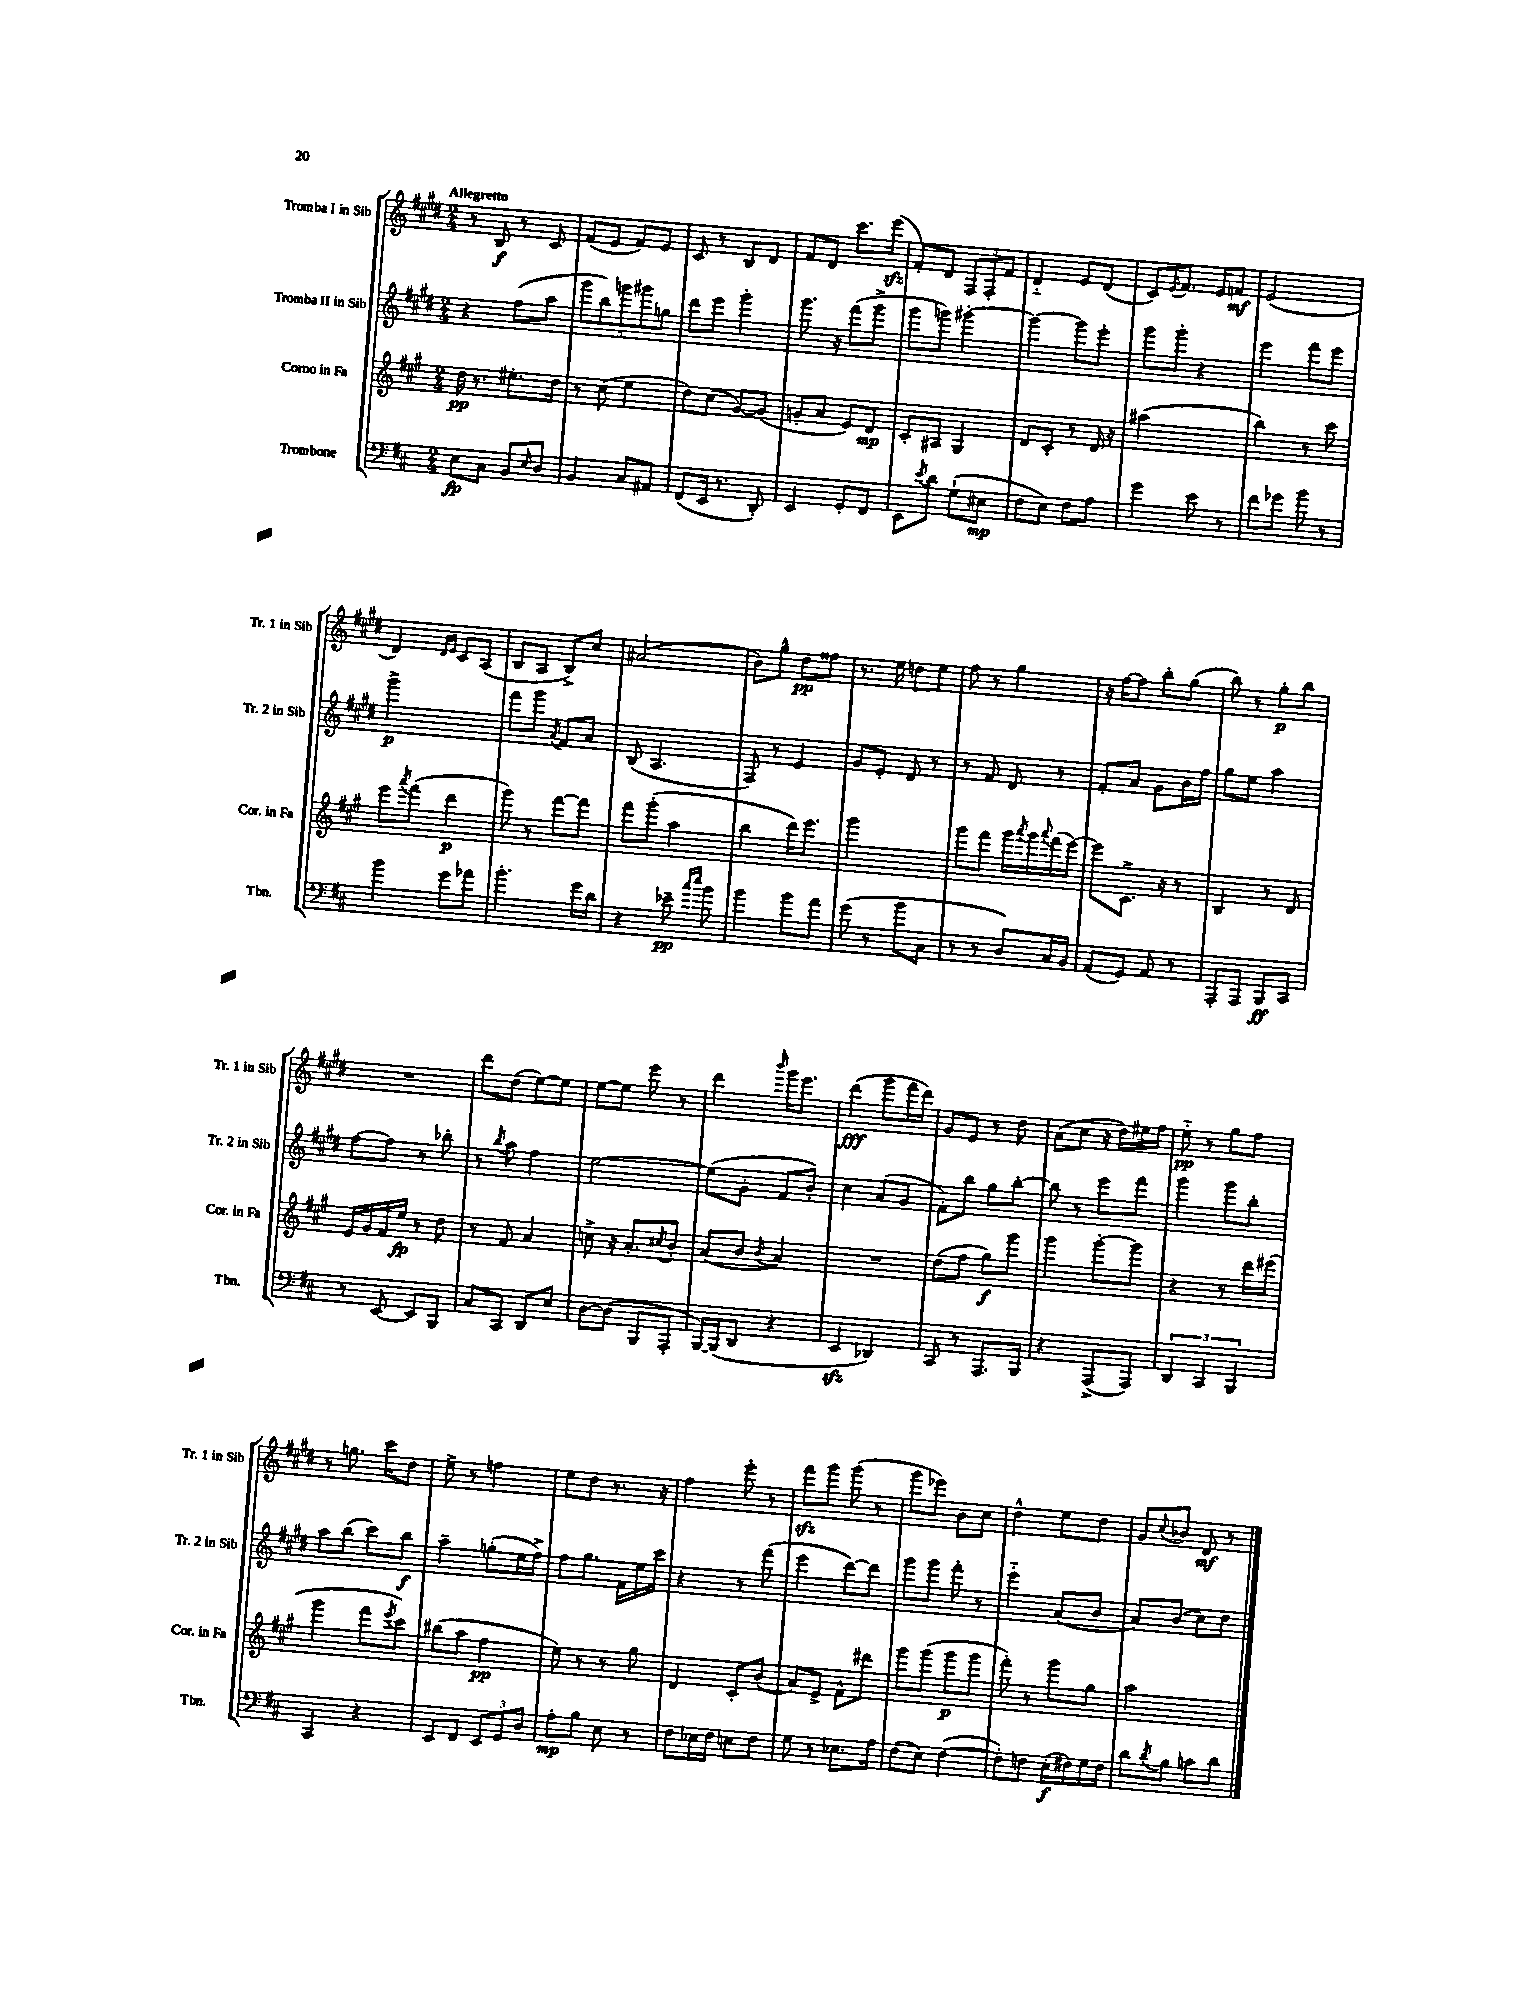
<<
\new StaffGroup <<
\new Staff = "s0" \with { instrumentName = "Tromba I in Sib" shortInstrumentName = "Tr. 1 in Sib" } {
    \clef treble \key e \major \numericTimeSignature \time 2/4 \tempo "Allegretto"
    r8 b8\f r8 cis'8 |
    fis'8( e'8 fis'8) e'8 |
    cis'8 r8 b8 dis'8 |
    fis'8 dis'8 cis'''8. e'''16\sfz( |
    fis'8-.) dis'8 \tuplet 3/2 { fis8 fis8-. fis'8 } |
    dis'4-_ e'8 dis'8( |
    cis'8) \acciaccatura { e'8 } fis'8. e'16 f'8\mf |
    e'2( |
    dis'4) \grace { dis'16 e'16 } cis'8 a8( |
    b8 a8 b8->) cis''8 |
    ais'2( |
    b'8) gis''8-^ dis''8\pp fisis''8 |
    r8. e''16 d''8 e''8 |
    fis''8 r8 gis''4 |
    r16 fis''16~ fis''8 b''8-. gis''8( |
    b''8) r8 gis''8-.\p b''8 |
    R2 |
    dis'''8 dis''8( e''8~) e''8 |
    e''8~ e''8 e'''8 r8 |
    dis'''4 \grace { b'''16 } gis'''16 e'''8. |
    dis'''4\fff( gis'''8 fis'''16 dis'''16) |
    gis'8 e'8 r8 dis''8 |
    a'8( cis''8 r16 dis''16) eis''16 fis''16 |
    e''8-_\pp r8 gis''8 fis''8 |
    r8 g''8. cis'''16 dis''8 |
    e''8-> r8 f''4 |
    e''8 dis''8 r8. r16 |
    fis''4 e'''8-. r8 |
    fis'''8\sfz gis'''8 gis'''8( r8 |
    gis'''8 ees'''8) b'8 cis''8 |
    dis''4-^ e''8 dis''8 |
    gis'8 \appoggiatura { cis''8 } bes'8 dis'8\mf r8 \bar "|." |
}
\new Staff = "s1" \with { instrumentName = "Tromba II in Sib" shortInstrumentName = "Tr. 2 in Sib" } {
    \clef treble \key e \major \numericTimeSignature \time 2/4
    r4 fis''8( a''8 |
    \tuplet 5/4 { gis'''8 b''8) g'''8 gis'''8 g''8 } |
    dis'''8 e'''8 gis'''4-. |
    gis'''8. r16 fis'''8( gis'''8-> |
    gis'''8 g'''8) gis'''4~-. |
    gis'''4~ gis'''8 e'''8-. |
    gis'''8 gis'''8-. r4 |
    e'''4 fis'''8 e'''8 |
    gis'''2->\p |
    fis'''8 gis'''8 \acciaccatura { a'8 } fis'8 a'8 |
    b8( a4. |
    fis8) r8 e'4 |
    gis'8 e'8-. dis'8 r8 |
    r8 fis'8 dis'8 r8 |
    fis'8-. a'8 gis'8 b'16 fis''16 |
    gis''8 e''8 a''4 |
    fis''8~ fis''8 r8 bes''8-. |
    r8 \acciaccatura { b''8 } a''8 fis''4 |
    e''2~ |
    e''8( gis'8-. fis'8 b'8-.) |
    cis''4 a'8( gis'8 |
    fis'8-.) b''8 gis''8 b''8~-. |
    b''8 r8 e'''8 fis'''8 |
    gis'''4 gis'''8 b''8-. |
    a''8 b''8( cis'''8) b''8\f |
    a''4-- g''8-.( e''16 fis''16->) |
    fis''8 gis''8. fis'16 e''16 cis'''16 |
    r4 r8 fis'''8( |
    e'''4 dis'''8~) dis'''8 |
    gis'''8 gis'''8 fis'''8-. r8 |
    e'''4-_ a'8( b'8 |
    a'8) b'8( cis''8) dis''8 \bar "|." |
}
\new Staff = "s2" \with { instrumentName = "Corno in Fa" shortInstrumentName = "Cor. in Fa" } {
    \clef treble \key a \major \numericTimeSignature \time 2/4
    d''16\pp r8. eis''8.-. d''16 |
    r8 cis''8( e''4 |
    d''8) cis''8( gis'8~) gis'8( |
    g'8-. a'8 e'8) d'8\mp |
    cis'8-. ais8 gis4 |
    d'8 cis'8-. r8 d'16 r16 |
    ais''2( |
    b''4) r8 cis'''8 |
    e'''8 \acciaccatura { a'''8 } fis'''8( d'''4\p |
    gis'''8) r8 fis'''8~ fis'''8 |
    fis'''8 gis'''8-.( a''4 |
    b''4 d'''16) e'''8. |
    gis'''2 |
    gis'''8 fis'''8 gis'''16 \acciaccatura { a'''8 } gis'''16 \appoggiatura { a'''8 } fis'''16( e'''16~) |
    e'''8 cis'8.-> r16 r8 |
    b4 r8 d'8 |
    e'16 gis'16 fis'16 e''16\fp r8 d''8 |
    r8 fis'8 a'4 |
    c''8-> r16 a'8.-. \acciaccatura { cis''8 } b'8-. |
    a'8( b'8 \acciaccatura { b'8 } a'4) |
    R2 |
    d''8( fis''8 gis''8\f) gis'''8 |
    gis'''4 gis'''8~-. gis'''8 |
    r4 r8 d'''16 eis'''16( |
    gis'''4 fis'''8 \acciaccatura { e'''8 } cis'''8) |
    bis''8( a''8 fis''4\pp |
    e''8) r8 r8 gis''8 |
    d'4 cis'8-. b'8( |
    a'8) e'8-> fis'8-^ dis'''8 |
    gis'''8 gis'''8( gis'''8\p gis'''8 |
    fis'''8-.) r8 gis'''8 gis''8 |
    a''2 \bar "|." |
}
\new Staff = "s3" \with { instrumentName = "Trombone" shortInstrumentName = "Tbn." } {
    \clef bass \key d \major \numericTimeSignature \time 2/4
    e8\fp cis8 b,8 \grace { e16 } d8 |
    b,4 cis8 ais,8 |
    fis,8( e,16 r8. d,8-.) |
    e,4 g,8-. fis,8 |
    e,8 \acciaccatura { e'8 } d'8 g8-!( eis8\mp |
    fis8 e8) fis8 a8 |
    g'4 e'8 r8 |
    fis'8 ges'8 b'8 r8 |
    b'4 g'8 aes'8 |
    b'4.-. g'16 d'16 |
    r4 ees'8--\pp \grace { cis''16 e''16 } b'8 |
    b'4 b'8 a'8 |
    g'8( r8 b'8 cis8 |
    r8 r8 d8) cis16 b,16 |
    a,8( g,8) a,8 r8 |
    a,,8-. a,,8 b,,8\ff cis,8 |
    r8 e,8~ e,8 b,,8 |
    cis8 cis,8 d,8 e8 |
    d8~ d8( b,,8 a,,8-. |
    b,,16~) b,,16( d,8 r4 |
    e,4\sfz des,4) |
    cis,8 r8 a,,8. b,,16 |
    r4 a,,8->( a,,8) |
    \tuplet 3/2 { d,4 cis,4 b,,4 } |
    cis,4 r4 |
    e,8 fis,8 \tuplet 3/2 { e,8 g,8 d8 } |
    a8-.\mp b8 e8 r8 |
    fis8 ees16 fis16 e8 fis8 |
    g8 r8 ees8. a16 |
    fis8( e8) fis4~( |
    fis8-.) f8 e16-.\f( fis16) g16 fis16 |
    d'8 \acciaccatura { d'8 } b8 c'8 d'8 \bar "|." |
}
>>
>>
\layout { \context { \Score \remove "Bar_number_engraver" } }
